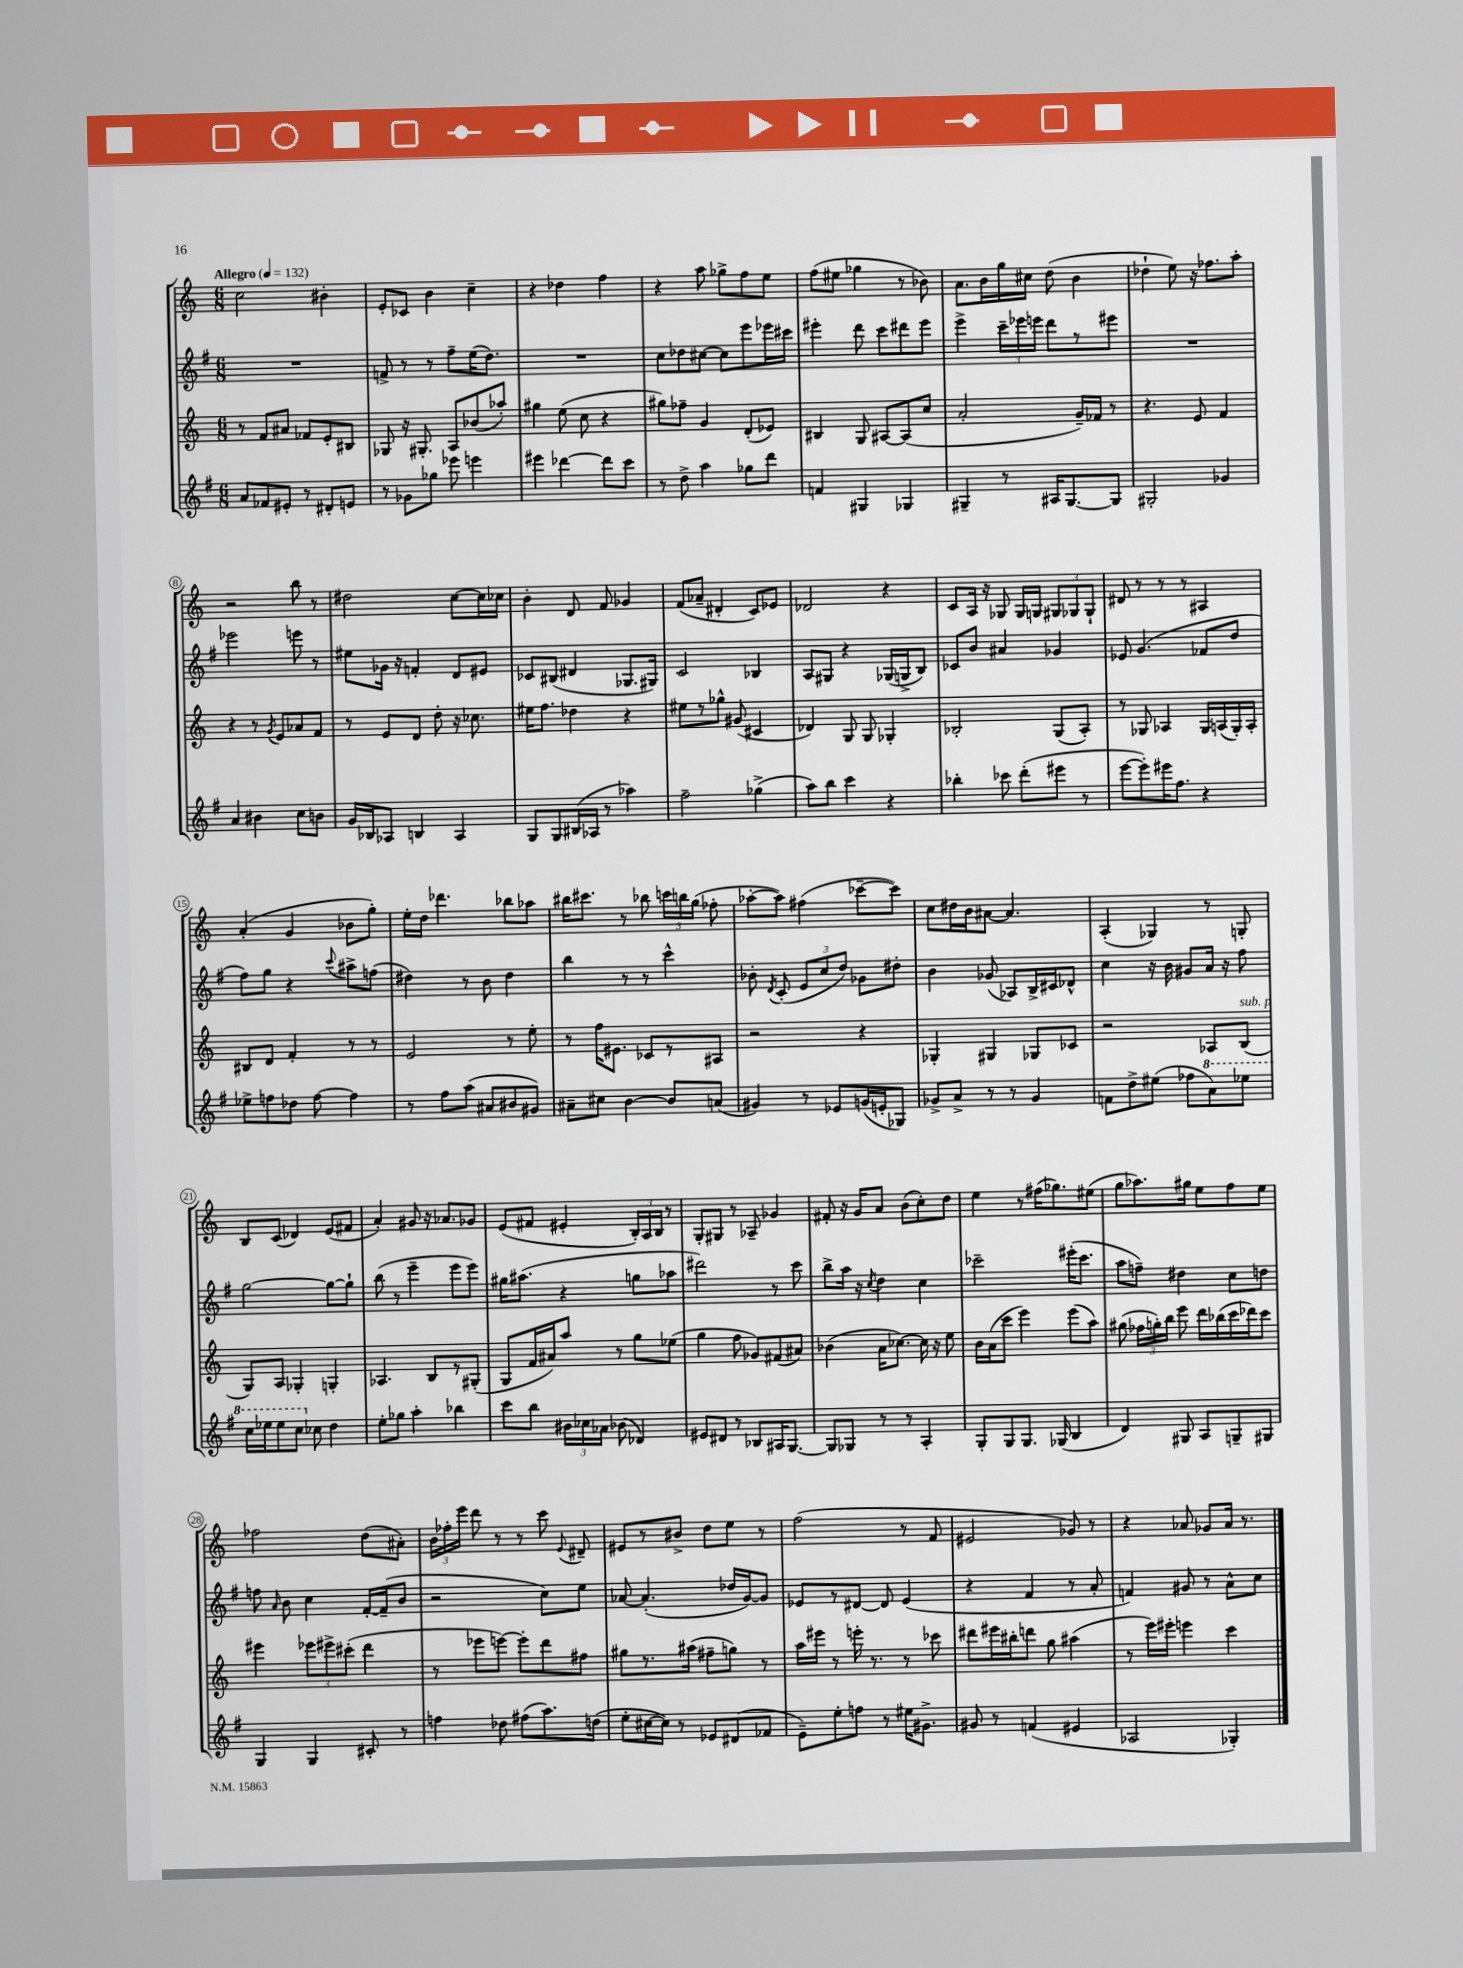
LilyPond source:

<<
\new StaffGroup <<
\new Staff = "s0" {
    \clef treble \key c \major \numericTimeSignature \time 6/8 \tempo "Allegro" 4 = 132
    \autoBeamOff c''2 bis'4-. |
    e'8[-. ces'8] b'4 c''4-- |
    r4 des''4 f''4 |
    r4 a''8 ges''8[-> f''8 e''8] |
    f''8[( eis''8] ges''4 r8 bes'8) |
    a'8.[ b'16 g''16 cis''16] d''8( b'4 |
    des''4-! e''8) r16 fes''8.[ a''8]-. |
    r2 b''8 r8 |
    dis''2 c''8[~ c''16 ces''16] |
    b'4-. d'8 f'8 ges'4 |
    f'8[( aes'8]-- dis'4-. c'8[) ees'8] |
    des'2 r4 |
    c'8[ a16] r16 ges8 ges16[ g16] \tuplet 3/2 { gis8[ ges8 ges8]-! } |
    dis'8 r8 r8 r8 ais4 |
    a'4-.( g'4 bes'8[ g''8]-.) |
    e''16[-. d''16] des'''4. bes''8[ aes''8] |
    bis''16[ cis'''8.] r8 bes''8 \tuplet 3/2 { c'''16[ b''16 g''16]( } fes''8-. |
    aes''8[~-. aes''8]) fis''4( ces'''8[~-- ces'''8]) |
    c''8[ dis''16 b'16 ais'8]~ ais'4. |
    a4-.( ges4) r8 g8-. |
    b8[ c'8]( des'4) e'8[( fis'8] |
    a'4-.) gis'8 r16 aes'8.[ ges'8] |
    e'8[( fis'8] eis'4-. \tuplet 3/2 { b16[-.) a16 b16] } r8 |
    g8[-. gis8] r8 aes8-- ges'4 |
    fis'8-. r16 g'16[ a'8] b'8[( c''8-.) d''8] |
    e''4 r8 fis''16[( ges''8.) eis''8]( |
    g''8[ aes''8.) gis''16] e''8[ f''8 e''8] |
    fes''2 d''8[( ais'8]-.) |
    \tuplet 3/2 { b'16[ fes''16-. e'''16] } d'''8 r8 r8 c'''8 \appoggiatura { e'8 } dis'8-- |
    eis'8[ r8 bis'8]-> d''8[ e''8] r8 |
    f''2( r8 f'8 |
    eis'2 ges'8) r8 |
    r4 aes'8 ges'8[ aes'16] r8. \bar "|." |
}
\new Staff = "s1" {
    \clef treble \key g \major \numericTimeSignature \time 6/8
    \autoBeamOff R2. |
    f'8-> r8 r8 fis''8[-- e''16( d''8.]) |
    R2. |
    c''8[ des''8 cis''8]~ cis''8[ e'''8 ees'''16 cis'''16] |
    eis'''4-. d'''8 c'''8[ dis'''8 eis'''8] |
    e'''4-> \tuplet 3/2 { c'''16[-- ees'''16 e'''16] } d'''8[ r8 eis'''8] |
    R2. |
    ees'''2 e'''8 r8 |
    eis''8[ ges'16] r16 f'4-. d'8[ eis'8] |
    ces'8[ bis8]( dis'4 ges8.[ gis16]) |
    c'2 bes4 |
    a8[ gis8] r4 ges16[( g16-> b8]) |
    ces'8[ b'8] ais'4 ges'4 |
    ees'8 g'4.( fes'8[ d''8] |
    fis''8[) g''8] r4 \appoggiatura { c'''8 } ais''8[-> f''8]( |
    dis''4) r8 b'8 dis''4 |
    b''4 r8 r8 c'''4-^ |
    bes'8-. \acciaccatura { d'8 } c'8-.( \tuplet 3/2 { e'8[ c''8 d''8]) } ges'8[ dis''8]-. |
    b'4 ges'8( aes8[) b16-> cis'16 des'8]-^ |
    c''4 r16 b'16 gis'8[ a'16] r16 fis''8 |
    g''2~ g''8[~ g''8]-! |
    b''8( r8 e'''4-- e'''8[ e'''8]) |
    gis''16[ ais''8.]( r4 g''8[ aes''8] |
    dis'''2) r8 c'''8 |
    b''8[-> a''16] r16 \acciaccatura { c''8 } d''4 c''4 |
    ces'''2-- eis'''16[-.( ces'''8.] |
    a''8[ f''8]--) dis''4 c''8[ d''8] |
    f''8 \grace { a'16 } b'8 c''4 fis'16[~-. fis'16--( b'8] |
    r2 c''8[) e''8] |
    aes'8~ aes'4.-.( des''16[ g'16~) g'8] |
    ees'8[ r8 dis'8]~ dis'8 ees'4( |
    r4 fis'4 r8 a'8-. |
    f'4) gis'8 r8 a'8[-^ c''8] \bar "|." |
}
\new Staff = "s2" {
    \clef treble \key c \major \numericTimeSignature \time 6/8
    \autoBeamOff r8 f'8[ ais'8] fes'8[ e'8-. bis8] |
    ges8 r16 gis8.-. a8[ bes'8( aes''8]-.) |
    gis''4 e''8( c''8 r4 |
    gis''8[) fes''8]-- g'4 d'8[-.( ees'8]) |
    bis4 g8 ais8[~ ais8( c''8] |
    a'2-. g'16[--) fes'16] r8 |
    r4. e'8 f'4 |
    r4 r8 \acciaccatura { g'8 } e'8[ aes'8 f'8] |
    r8 e'8[ d'8] d''8-. r16 ces''8. |
    eis''16[ f''8.] des''4 r4 |
    eis''8[ r8 ges''8]-^ gis'8( cis'4 |
    des'4) g8 g8 ges4-. |
    bes2-. g8[( a8]-.) |
    r8 ges8 aes4 ges16[ a16( ges16-.) a16]-. |
    bis8[ d'8] f'4-. r8 r8 |
    e'2 r8 e''8-. |
    r8 f''16[ eis'8.] ces'8[ r8 ais8] |
    r2 r4 |
    ges4-. gis4 ges8[ ces'8] |
    r2 aes8[ b8]^\markup { \italic "sub. p" }( |
    g8[) a8] ges4-. g4-. |
    aes4. b8[ r8 gis8]-.( |
    g8[ f'16 ais'16) a''8] r8 g''8[ ees''8]( |
    g''4 f''8 ges'8[) fis'8( ais'8]) |
    bes'4( a'16[ ces''8.]~) ces''16 r16 e''8 |
    b'16[ a'16( c'''8] e'''4) e'''8[( a''8]) |
    gis''8( \tuplet 3/2 { fes''16[ g''16-.) b''16] } e'''8 d'''16[ bes''16( c'''16 des'''16) c'''8] |
    eis'''4 \tuplet 3/2 { ees'''8[ eis'''8-> cis'''8]-.( } d'''4 |
    r8 ees'''8[ e'''8]~) e'''8[-. d'''8 fis''8] |
    gis''8[ r8. ais''16]( fis''8[-- g''8]) r8 |
    a''16[ eis'''16] r8 e'''16-. r8. r8 ces'''8 |
    dis'''8[ eis'''16 bis''16-. d'''8] g''8 ais''4( |
    r8 e'''16[) eis'''16]-. e'''4 c'''4 \bar "|." |
}
\new Staff = "s3" {
    \clef treble \key g \major \numericTimeSignature \time 6/8
    \autoBeamOff a'8[ fes'8 eis'8]-. r8 dis'8[-. e'8] |
    r8 ges'8[ ges''8] ees'''8 e'''4 |
    eis'''4 des'''4~ des'''8[ c'''8] |
    r8 d''8-> a''4 ges''8[ d'''8] |
    f'4 gis4 ges4 |
    gis4-- r8 ais16[ gis8.~ gis8] |
    gis2-. ges'4 |
    a'4 bis'4 c''8[ b'8] |
    g'16[ bes16 aes8] b4 aes4 |
    g8[ g8 bis16( aes16] r8 aes''4) |
    fis''2-- ges''4->( |
    a''8[) b''8] c'''4 r4 |
    bes''4-. ces'''8 d'''8[-.( eis'''8] r8 |
    e'''8[~ e'''8-.) eis'''16 fis''8.] r4 |
    ees''8[-> f''8 des''8] f''8~ f''4 |
    r8 fis''8[ a''8]( ais'8[ bis'8 gis'8]) |
    ais'8[-- cis''8] b'4~ b'8[ a'8]( |
    gis'4) r8 ees'8[ g'16( e'16-. ges8]) |
    ges'8[-> a'8]-> r8 r8 ges'4 |
    f'8[ d''8-> eis''8]( fes''8[ \ottava #1 a''8) ees'''8] |
    c'''16[ ees'''16 ees'''8 c'''8] \ottava #0 ces''8 d''4 |
    e''8[-. ges''8] a''4-. bes''4 |
    c'''8[ b''8] \tuplet 3/2 { bis'16[ ces''16 aes'16] } bes'8( des'4) |
    eis'8[ dis'8] r8 bes8[ ais16 g8.]~ |
    g8[ ges8] r8 r8 a4-. |
    g8[-. g8 g8.] ges16( b4 |
    d'4) gis8 a8[ g8-- gis8] |
    g4 g4 cis'8-. r8 |
    f''4 des''8 fis''8[( a''8.) d''16]( |
    e''8[-. cis''16~ cis''16]) r8 ees'8[ dis'8( fes'8] |
    e'8[--) e''8-. f''8] r8 eis''16[ gis'8.]-> |
    gis'8 r8 f'4( eis'4 |
    aes2 ges4-.) \bar "|." |
}
>>
>>
\layout { \context { \Score \override BarNumber.stencil = #(make-stencil-circler 0.1 0.3 ly:text-interface::print) } }
